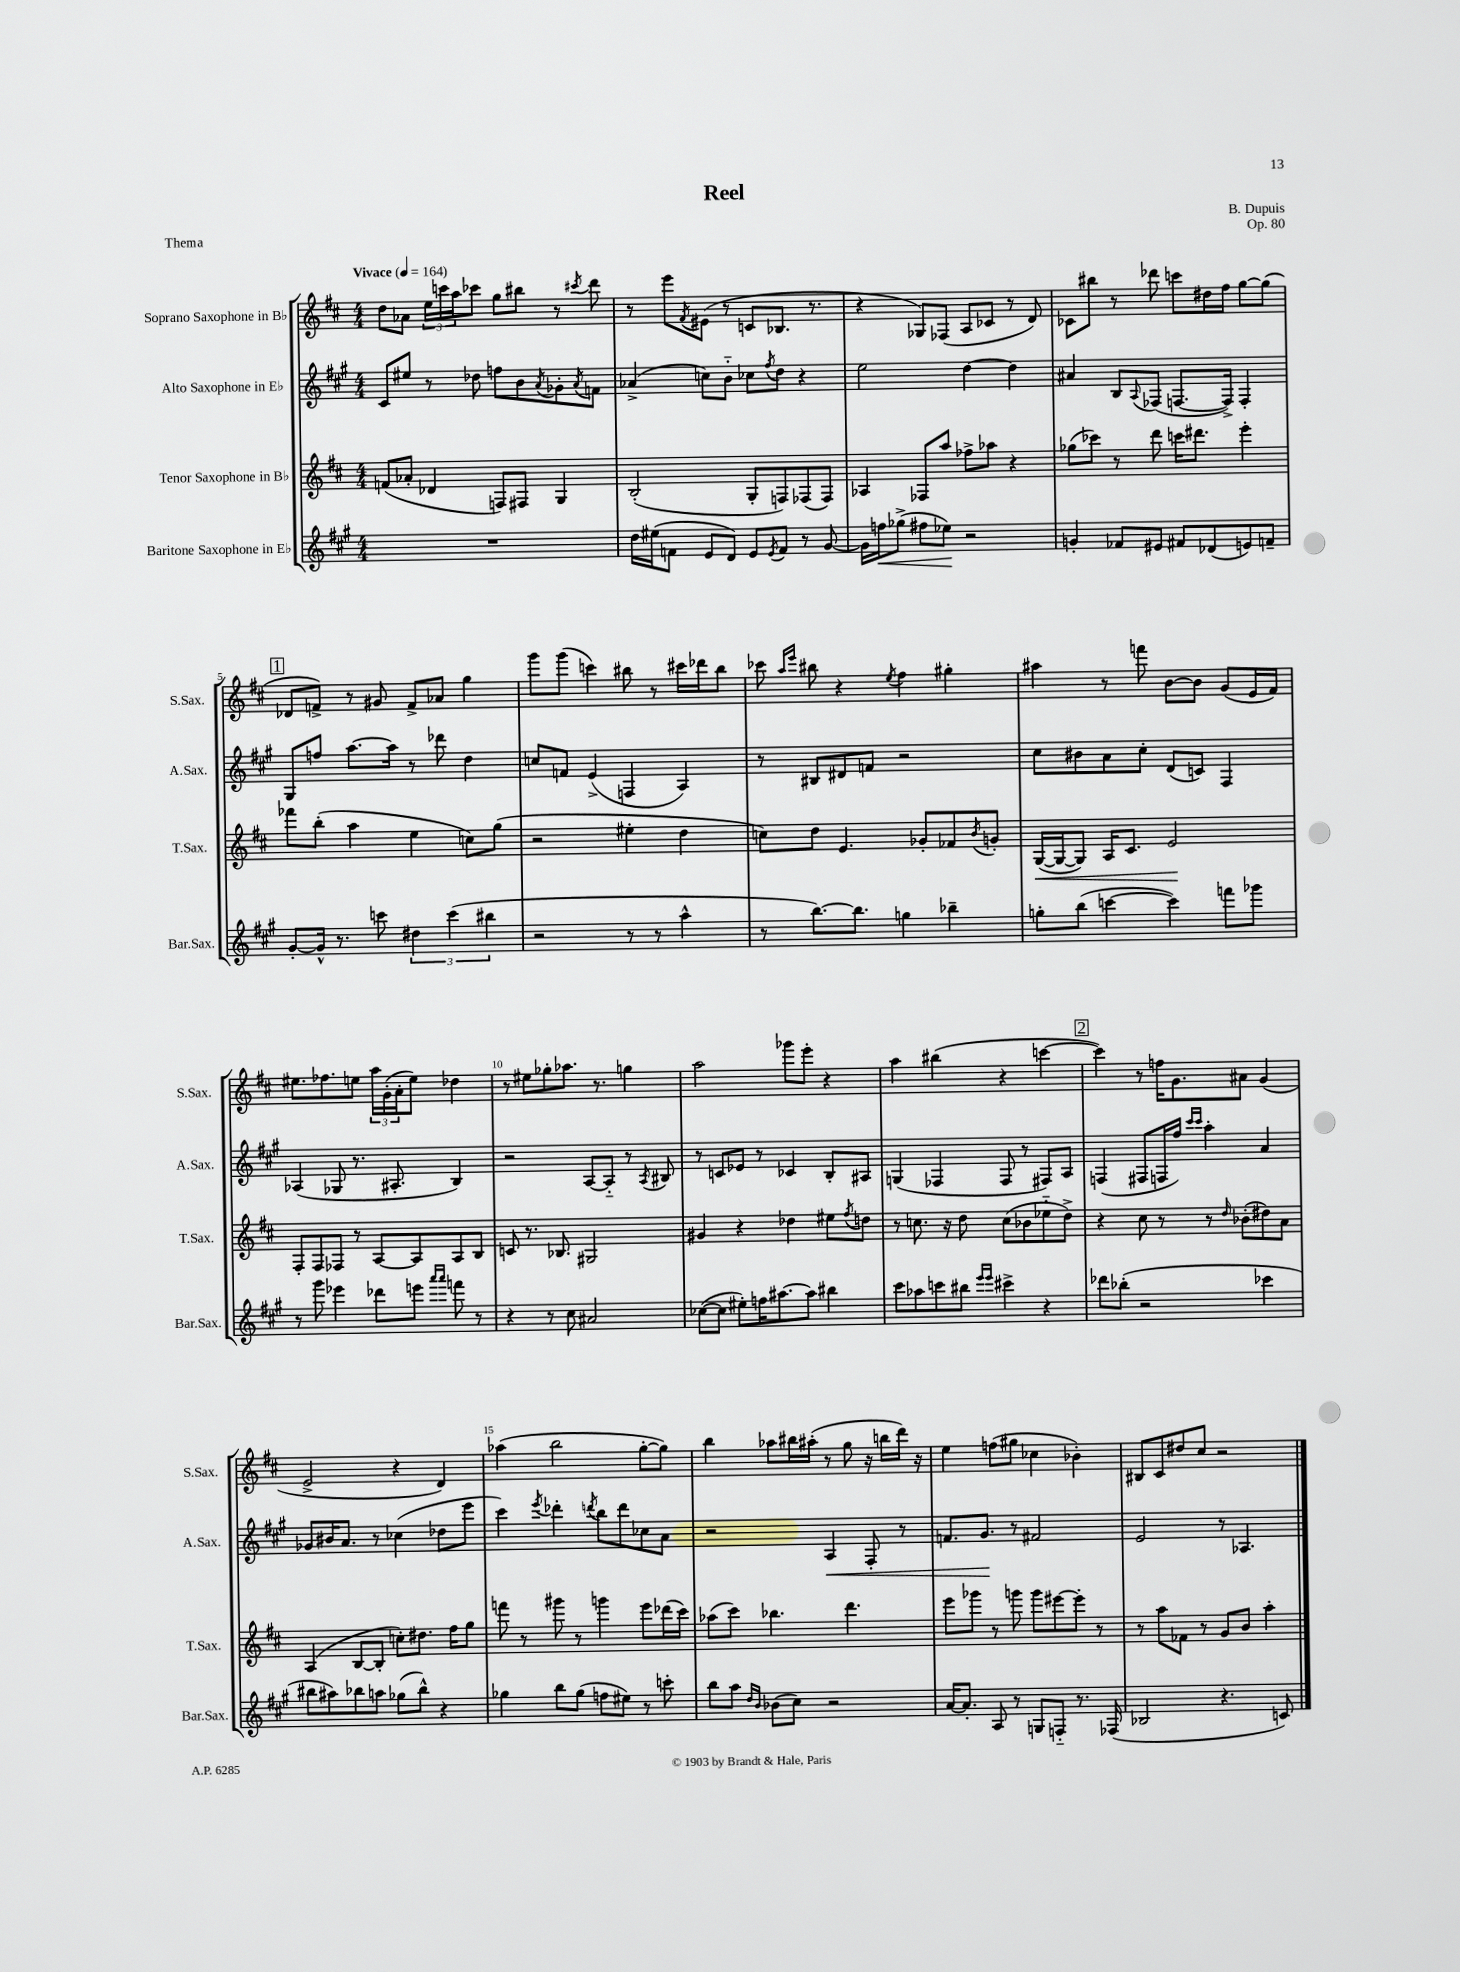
\header { title = "Reel" composer = "B. Dupuis" opus = "Op. 80" piece = "Thema" }
<<
\new StaffGroup <<
\new Staff = "s0" \with { instrumentName = "Soprano Saxophone in Bb" shortInstrumentName = "S.Sax." } {
    \clef treble \key d \major \numericTimeSignature \time 4/4 \tempo "Vivace" 4 = 164
    d''8 aes'8 \tuplet 3/2 { e''16 c'''16 a''16 } ces'''8 g''8 bis''8 r8 \acciaccatura { cis'''8 } d'''8 |
    r8 e'''8 \acciaccatura { fis'8 } eis'8( r8 c'8 bes8. r8. |
    r4 ges8) fes8( a8 ces'8 r8 d'8) |
    ces'8 bis''8 r8 des'''8 c'''8 dis''16 fis''16 g''8~ g''8( |
    \mark \markup { \box "1" } des'8 f'8->) r8 gis'8 f'8-> aes'8 g''4 |
    g'''8 g'''8( c'''4) bis''8 r8 cis'''16 des'''16 bis''8 |
    ces'''8 \grace { a''16 e'''16 } bis''8 r4 \acciaccatura { e''8 } fis''4 gis''4-. |
    ais''4 r8 f'''8 b'8~ b'8 g'8( e'16 fis'16) |
    eis''8. fes''8. e''8 \tuplet 3/2 { a''16 g'16-.( a'16-. } e''8) des''4 |
    r8 eis''8 ges''8-. aes''8. r8. g''4 |
    a''2 ges'''8 e'''8-. r4 |
    a''4 bis''4( r4 c'''4~ |
    \mark \markup { \box "2" } c'''4) r8 f''16 g'8. ais'8 g'4( |
    e'2-> r4 d'4) |
    aes''4( b''2 g''8~-. g''8) |
    b''4 aes''8 bis''16 ais''16-.( r8 g''8 r16 b''16 d'''16) r16 |
    e''4 f''8( gis''8 ces''4 bes'4-.) |
    bis8 cis'8 dis''8 cis''8 r2 \bar "|." |
}
\new Staff = "s1" \with { instrumentName = "Alto Saxophone in Eb" shortInstrumentName = "A.Sax." } {
    \clef treble \key a \major \numericTimeSignature \time 4/4
    cis'8 eis''8 r8 des''8 f''8 b'8 \acciaccatura { a'8 } ges'8-. \acciaccatura { a'8 } f'8 |
    aes'4->( c''8) b'8-_ ces''8 \acciaccatura { fis''8 } d''8 r4 |
    e''2 d''4~ d''4 |
    ais'4 b8 \appoggiatura { a8 } fes8( f8.~ f16->) f4-. |
    \mark \markup { \box "1" } gis8 f''8 a''8.~ a''16 r8 des'''8 d''4 |
    c''8 f'8 e'4->( f4 a4) |
    r8 bis8 dis'8 f'8 r2 |
    cis''8 bis'8 a'8 cis''8-. d'8( c'8) fis4 |
    aes4( ges8 r8. ais8.-. b4) |
    r2 a8~ a8-_ r8 \acciaccatura { a8 } bis8 |
    r8 c'8 ees'8 r8 ces'4 b8-. ais8 |
    g4( fes4 fes8 r8 fis8) a8 |
    \mark \markup { \box "2" } f4( fis8 f16 fis''16) \grace { cis'''16 cis'''16 } a''4-. a'4 |
    ges'8 bis'16 a'8. r8 ces''4( des''8 e'''8 |
    cis'''4) \acciaccatura { e'''8 } des'''4-. \acciaccatura { d'''8 } b''8 d'''8 ces''8 a'8 |
    r2 a4\< fis8-. r8 |
    f'8. gis'8.\! r8 fis'2 |
    e'2 r8 aes4. \bar "|." |
}
\new Staff = "s2" \with { instrumentName = "Tenor Saxophone in Bb" shortInstrumentName = "T.Sax." } {
    \clef treble \key d \major \numericTimeSignature \time 4/4
    f'8( aes'8-. des'4 f8) fis8 g4 |
    b2-.( g8-. f8) fes8( fes8) |
    aes4 fes8 a''8 fes''8-> aes''8 r4 |
    ges''8( ces'''8) r8 d'''8 c'''16 dis'''8. e'''4-. |
    \mark \markup { \box "1" } fes'''8 b''8-.( a''4 e''4 c''8) g''8( |
    r2 eis''4-. d''4 |
    c''8) d''8 e'4. ges'8-. fes'8 \acciaccatura { b'8 } g'8-. |
    g16~\<( g16~ g8) a16 cis'8. e'2\! |
    fis8-. fis8 fes8 r8 a8~ a8 a8 b8 |
    c'8 r8. bes8. gis2 |
    gis'4 r4 des''4 eis''8 \acciaccatura { fis''8 } d''8 |
    r8 c''8. r16 d''8 c''8( bes'8 ees''8-_ d''8->) |
    \mark \markup { \box "2" } r4 cis''8 r8 r8 \grace { d''16 } bes'8-.( dis''8) a'8 |
    a4( b8~ b8-. c''8-.) dis''8. fis''16 g''8 |
    f'''8 r8 gis'''8 r8 g'''4 e'''8 des'''16( cis'''16) |
    aes''8( cis'''8) bes''4. d'''4. |
    e'''8 ges'''8 r8 g'''8 g'''8 eis'''8~ eis'''8-. r8 |
    r8 a''8 fes'8 r8 g'8 b'8 a''4-. \bar "|." |
}
\new Staff = "s3" \with { instrumentName = "Baritone Saxophone in Eb" shortInstrumentName = "Bar.Sax." } {
    \clef treble \key a \major \numericTimeSignature \time 4/4
    R1 |
    d''16 eis''16( f'8 e'8 d'8) e'8 \acciaccatura { e'8 } f'8 r8 gis'8~ |
    gis'16 f''16\< ges''8->( fis''8 ees''8\!) r2 |
    g'4-. fes'8 eis'8 fis'8 des'8( e'8) f'8-- |
    \mark \markup { \box "1" } gis'8~-. gis'16-^ r8. c'''8 \tuplet 3/2 { dis''4 c'''4( bis''4 } |
    r2 r8 r8 a''4-^ |
    r8 b''8.~) b''8. g''4 bes''4-- |
    g''8-. b''8( c'''4~ c'''4) f'''8 ges'''8 |
    r8 gis'''8 ees'''4 des'''8 e'''8 \grace { a'''16 a'''16 } f'''8 r8 |
    r4 r8 cis''8 ais'2 |
    ces''8~( ces''8 eis''8-.) f''16 ais''8.~ ais''8 bis''4 |
    cis'''8 aes''8 c'''8 bis''8 \grace { e'''16 e'''16 } cis'''4-> r4 |
    \mark \markup { \box "2" } des'''8 bes''8-.( r2 ces'''4 |
    bis''8 ais''8) bes''8 a''8 ges''8( bes''8-^) r4 |
    ges''4 b''8 ges''8( f''8 eis''8) r8 c'''8-. |
    b''8 a''8 \grace { d''16 b'16 } bes'8( cis''8) r2 |
    a'16~ a'8.-. a8 r8 g8 f8-_ r8. fes16( |
    bes2 r4. c'8) \bar "|." |
}
>>
>>
\layout { \context { \Score \override BarNumber.break-visibility = ##(#f #t #t) barNumberVisibility = #(every-nth-bar-number-visible 5) } }
